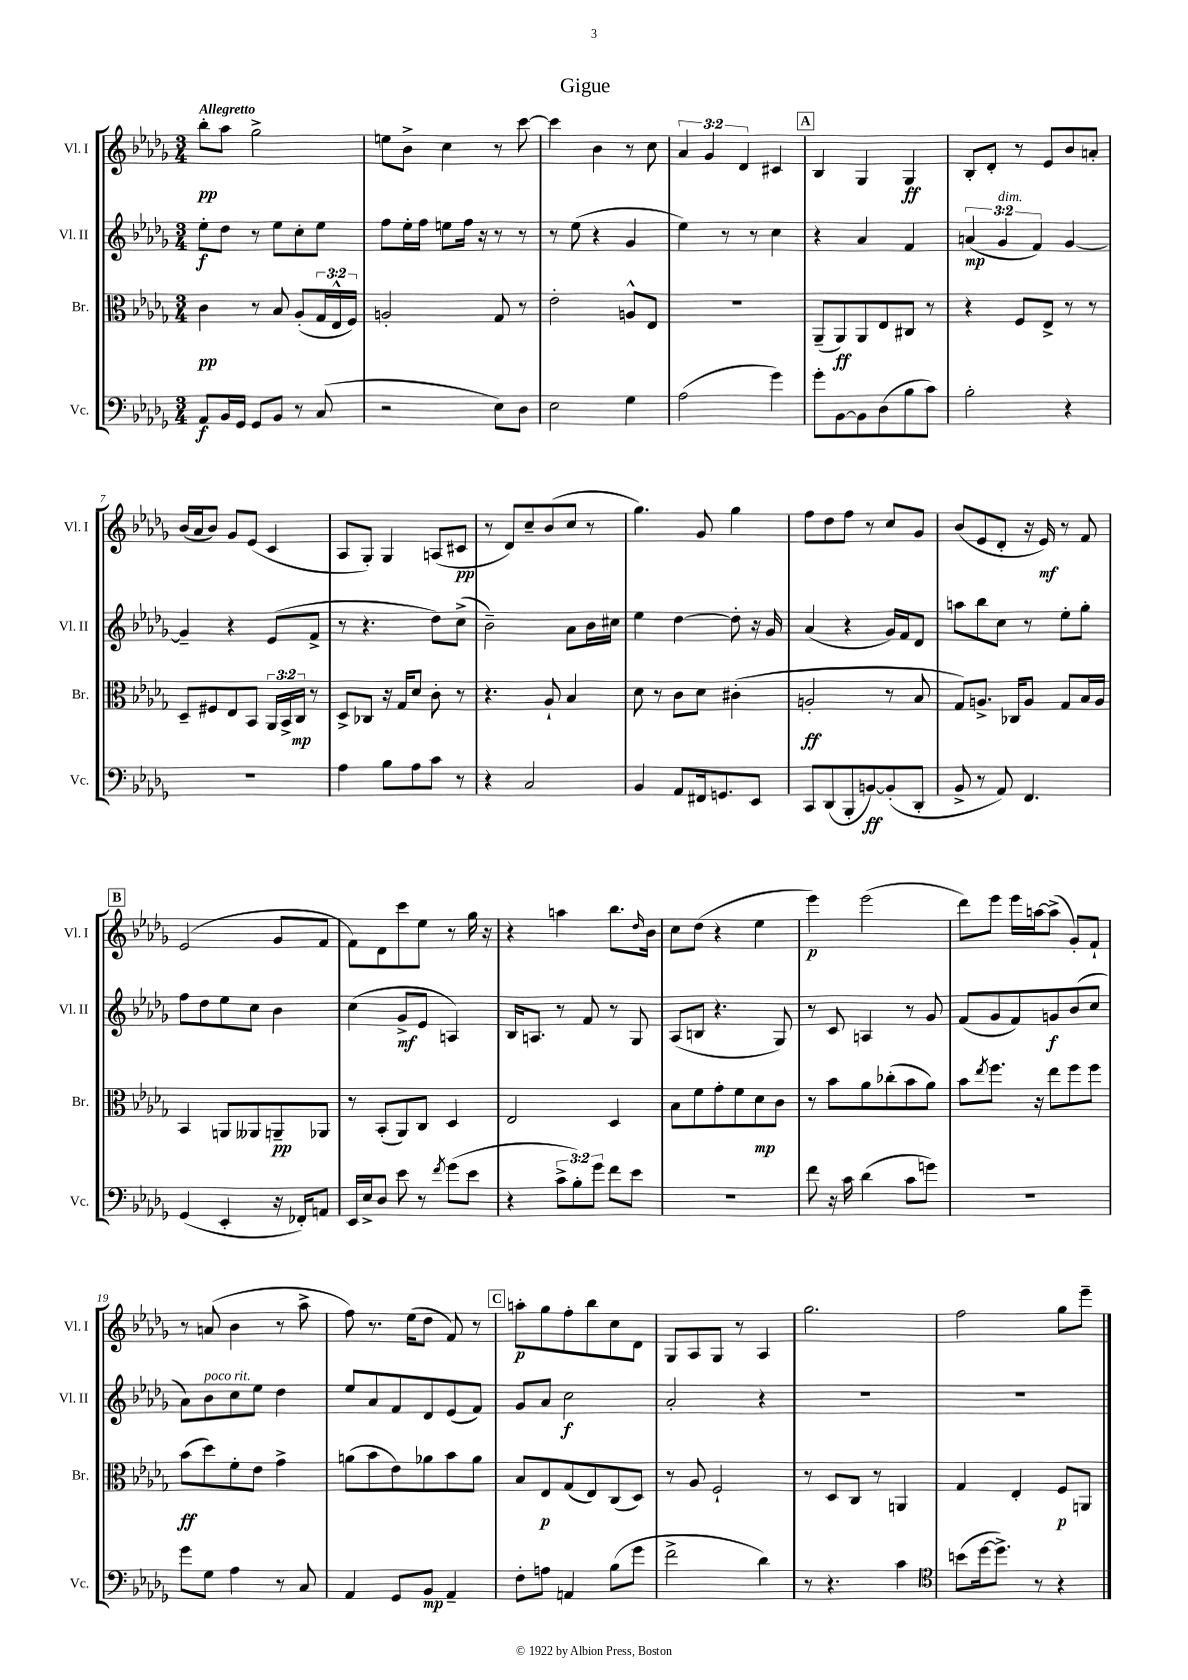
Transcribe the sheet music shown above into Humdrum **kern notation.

**kern	**kern	**kern	**kern
*staff4	*staff3	*staff2	*staff1
*clefF4	*clefC3	*clefG2	*clefG2
*k[b-e-a-d-g-]	*k[b-e-a-d-g-]	*k[b-e-a-d-g-]	*k[b-e-a-d-g-]
*M3/4	*M3/4	*M3/4	*M3/4
8AA-	4c	8ee-'	8bb-'
16BB-	.	8dd-	8aa-
16GG-	.	.	.
8GG-	8r	8r	2gg-^
8BB-	8B-	8ee-	.
8r	(8A-'	8cc'	.
(8C	24G-	8ee-	.
.	24E-^^	.	.
.	24F)	.	.
=	=	=	=
2r	2A'	8ff	8ee
.	.	16ee-'	8b-^
.	.	16ff	.
.	.	8ee	4cc
.	.	16ff	.
.	.	16r	.
8E-)	8G-	8r	8r
8D-	8r	8r	[8ccc
=	=	=	=
2E-	2e-'	8r	4ccc]
.	.	(8ee-	.
.	.	4r	4b-
4G-	8A^^	4g-	8r
.	8E-	.	8cc
=	=	=	=
(2A-	2.r	4ee-)	6a-
.	.	.	6g-
.	.	8r	.
.	.	.	6d-
.	.	8r	.
4g-)	.	4cc	4c#
=	=	=	=
8g-'	(8AA-~	4r	4B-
[8BB-	8AA-)	.	.
8BB-]	8AA-	4a-	4G-
(8D-	8E-	.	.
8B-	8C#	4f	4G-
8c)	8r	.	.
=	=	=	=
2B-'	4r	(6a	8B-'
.	.	.	8d-'
.	.	6g-	.
.	8F	.	8r
.	.	6f)	.
.	8E-^	.	8e-
4r	8r	[4g-	8b-
.	8r	.	8a'
=	=	=	=
2.r	8D-~	4g-~]	(16b-
.	.	.	16a-
.	8F#	.	8b-)
.	8E-	4r	8g-
.	8BB-	.	(8e-
.	24AA-	(8e-	4c
.	24BB-^	.	.
.	24C	.	.
.	8r	8f^	.
=	=	=	=
4A-	8D-^	8r	8A-
.	8C-	4.r	8G-')
8B-	16r	.	4G-
.	16G-	.	.
8A-	8d-	.	.
8c	8c'	8dd-)	(8A
8r	8r	(8cc^	8c#
=	=	=	=
4r	4.r	2b-~)	8r
.	.	.	8d-)
2C	.	.	8cc~
.	8A-`	.	(8b-
.	4B-	8a-	8cc
.	.	16b-	8r
.	.	16cc#	.
=	=	=	=
4BB-	8d-	4ee-	4.gg-)
.	8r	.	.
8AA-	8c	[4dd-	.
16FF#	8d-	.	8g-
8.GG	.	.	.
.	(4c#'	8dd-']	4gg-
8EE-	.	16r	.
.	.	16g-	.
=	=	=	=
8CC	2A'	(4a-	8ff
(8DD-	.	.	8dd-
8BBB-'	.	4r	8ff
[8BB)	.	.	8r
(8BB']	8r	16g-)	8cc
.	.	16f	.
8DD-'	8B-	8d-	8g-
=	=	=	=
8BB-^	8G-)	8aa	(8b-
8r	8.A^	8bb-	8e-
8AA-)	.	8cc	8d-'
.	16C-	.	.
4.FF	8A	8r	16r
.	.	.	16e-)
.	8G-	8ee-'	8r
.	16B-	8gg-'	8f
.	16A	.	.
=	=	=	=
(4GG-	4BB-	8ff	(2e-
.	.	8dd-	.
4EE-'	8AA	8ee-	.
.	8AA--	8cc	.
16r	8AA~	4b-	8g-
16FF-')	.	.	.
8AA	8AA-	.	8f
=	=	=	=
16EE-	8r	(4cc	8f)
16E-^	.	.	.
8D-	(8BB-'	.	8d-
8e-	8AA-)	8g-^	8ccc
8r	8C	8e-	8ee-
8qf	.	.	.
(8g-	4D-	4A)	8r
8e-	.	.	16gg-
.	.	.	16r
=	=	=	=
4r	2E-	16B-	4r
.	.	8.A	.
12c^	.	8r	4aa
12B-')	.	.	.
.	.	8f	.
12g-	.	.	.
8f	4D-	8r	8.bb-
8e-	.	8G-	.
.	.	.	16qqdd-
.	.	.	16b-
=	=	=	=
2.r	8B-	(8A-	8cc
.	8f	8B	(8dd-
.	8g-'	4.r	4r
.	8f	.	.
.	8d-	.	4ee-
.	8c	8G-)	.
=	=	=	=
8f	8r	8r	4eee-)
16r	8b-	8c	.
16c	.	.	.
(4d-	8a-	4A	(2eee-
.	(8cc-'	.	.
8c	8b-	8r	.
8g)	8a-)	8g-	.
=	=	=	=
2.r	8b-	(8f	8ddd-)
.	8qee-	.	.
.	8.ff	8g-	8eee-
.	.	8f)	16eee-
.	16r	.	[16aa
.	8ee-	8g	(8aa^]
.	8ff	(8b-	8g-')
.	8ff	8cc	8f`
=	=	=	=
8g-	(8b-	8a-)	8r
8G-	8dd-)	8b-	(8a
4A-	8f'	8cc	4b-
.	8e-	8ee-	.
8r	4g-^	4dd-	8r
8C	.	.	8aa-^
=	=	=	=
4AA-	(8a	8ee-	8ff)
.	8b-	8a-	8.r
8GG-	8e-)	8f	.
.	.	.	(16ee-
8BB-	8a-	8d-	8dd-
4AA-~	8b-	(8e-	8f)
.	8a-	8f)	8r
=	=	=	=
8F'	8B-	8g-	8aa'
8A	8E-	8a-	8gg-
4AA	(8G-	2cc	8ff'
.	8E-)	.	8bb-
(8B-	(8C	.	8cc
8g-	8D-)	.	8d-
=	=	=	=
2f^	8r	2a-'	8G-
.	8A-	.	8A-
.	2F`	.	8G-
.	.	.	8r
4d-)	.	4r	4A-
=	=	=	=
8r	8r	2.r	2.gg-
4.r	8D-	.	.
.	8C	.	.
.	8r	.	.
4c	4AA	.	.
=	=	=	=
*clefC4	*	*	*
(8b	4G-	2.r	2ff
[16dd-	.	.	.
8.dd-^])	.	.	.
.	4E-'	.	.
8r	.	.	.
4r	8F	.	8gg-
.	8AA	.	8eee-~
==	==	==	==
*-	*-	*-	*-
